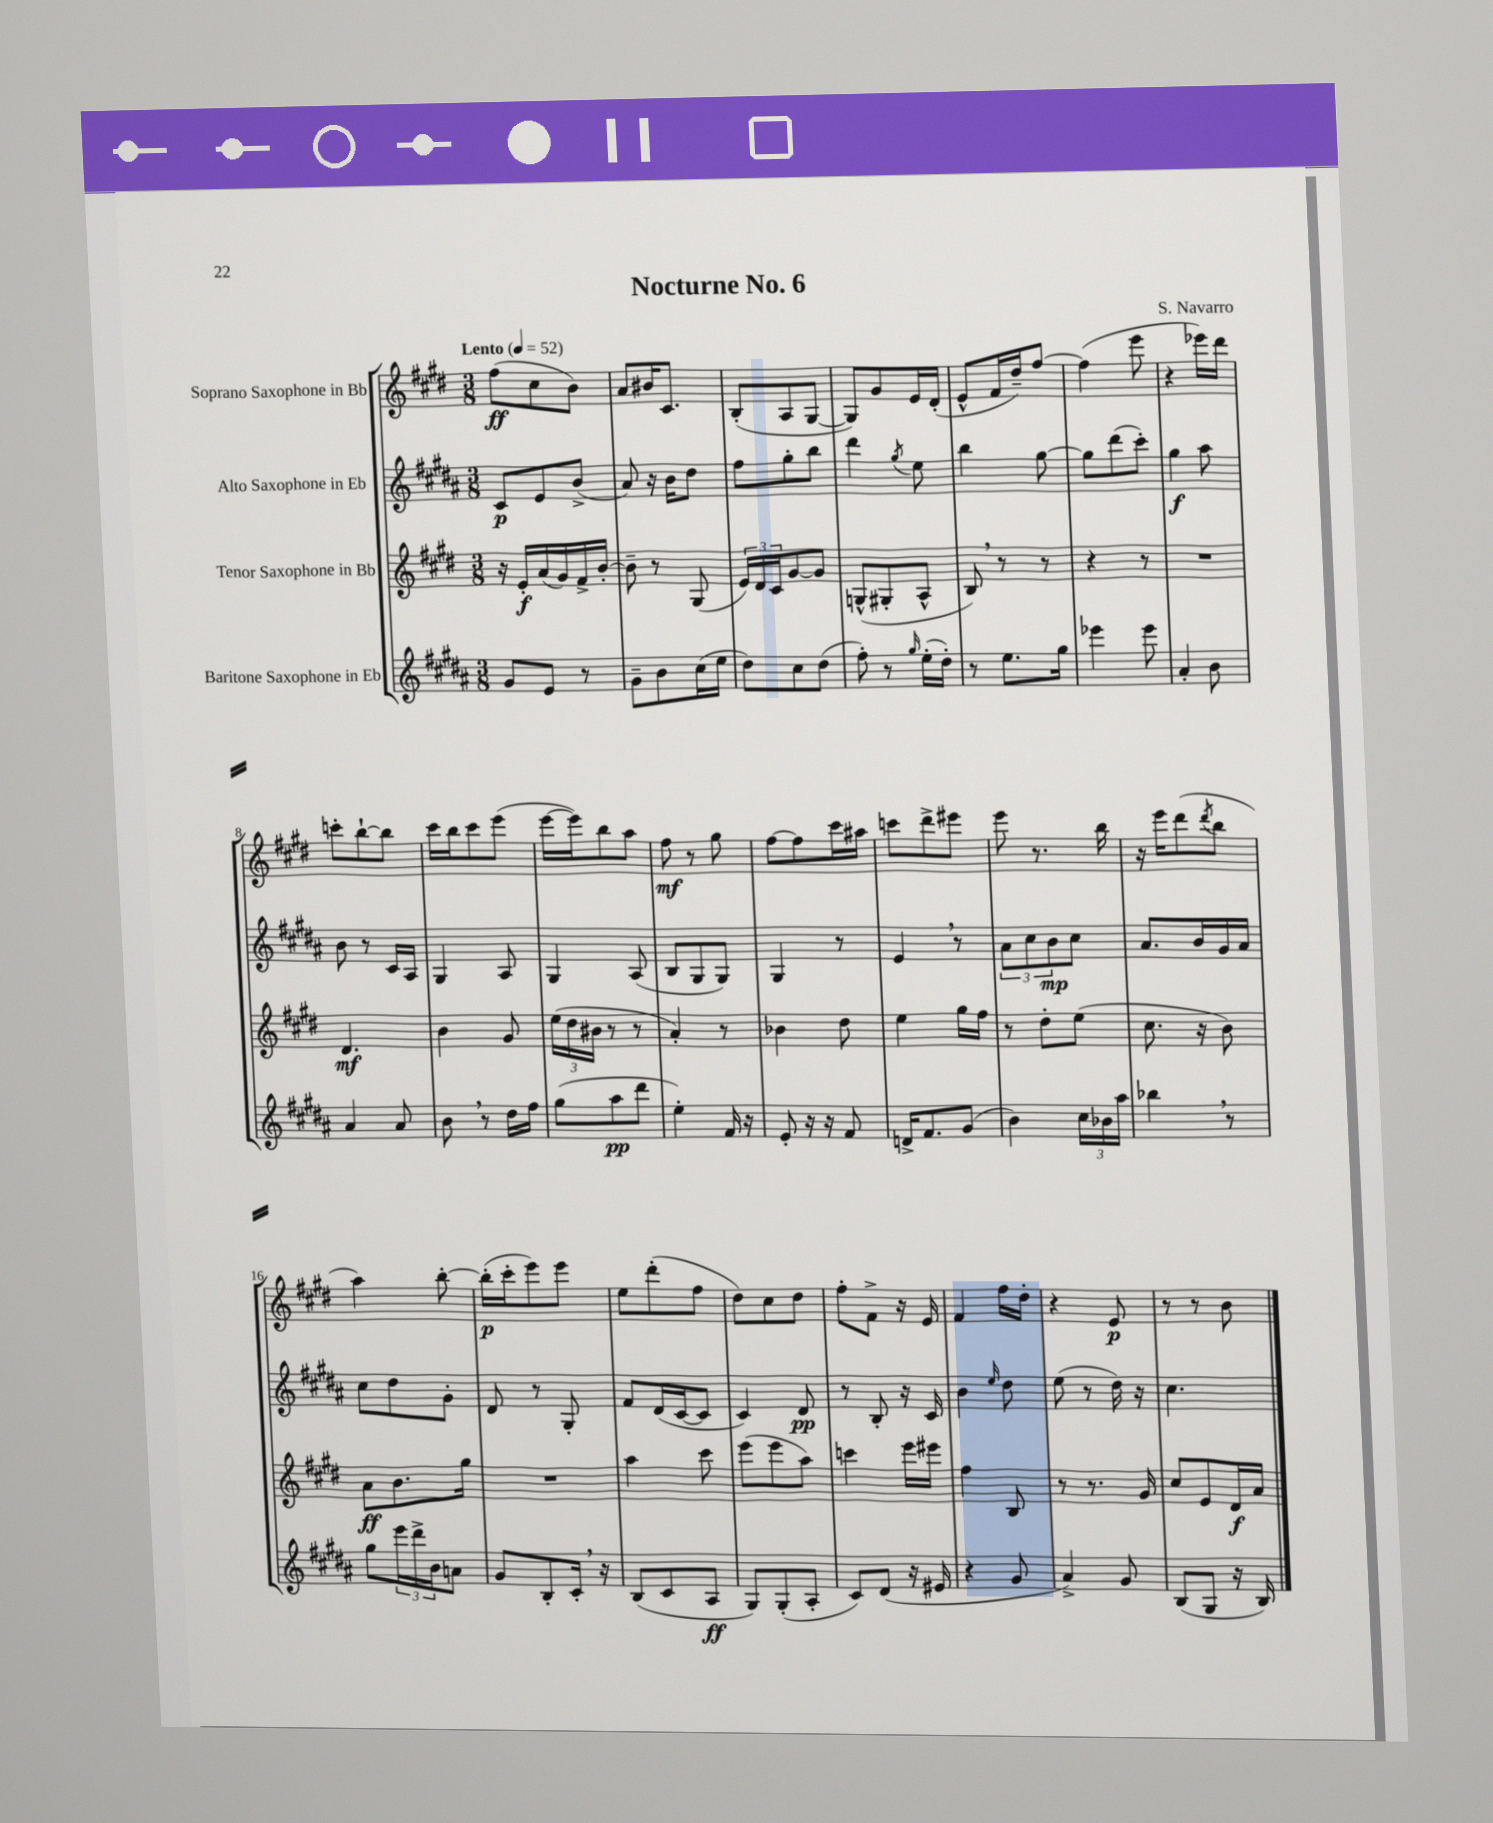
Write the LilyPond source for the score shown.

\header { title = "Nocturne No. 6" composer = "S. Navarro" }
<<
\new StaffGroup <<
\new Staff = "s0" \with { instrumentName = "Soprano Saxophone in Bb" } {
    \clef treble \key e \major \numericTimeSignature \time 3/8 \tempo "Lento" 4 = 52
    fis''8\ff( cis''8 b'8) |
    a'8 bis'16 cis'8. |
    b8-.( a8 gis8~ |
    gis8) gis'8 e'16 dis'16-.( |
    e'8-^ fis'16 dis''16--) fis''8~ |
    fis''4( e'''8 |
    r4 ees'''16) dis'''16 |
    c'''8-. b''8~-! b''8 |
    cis'''16 b''16 cis'''8 e'''8( |
    e'''16~ e'''16) b''8 a''8 |
    fis''8\mf r8 gis''8 |
    fis''8~ fis''8 cis'''16 ais''16 |
    c'''8 dis'''8-> eis'''8 |
    e'''8 r8. b''16 |
    r16 e'''16 dis'''8( \acciaccatura { dis'''8 } b''8 |
    a''4) b''8~-. |
    b''16-.\p( cis'''16-. e'''8) e'''8 |
    e''8 dis'''8-.( fis''8 |
    dis''8) cis''8 dis''8 |
    fis''8-. fis'8-> r16 e'16 |
    fis'4 fis''16 dis''16-. |
    r4 e'8\p |
    r8 r8 b'8 \bar "|." |
}
\new Staff = "s1" \with { instrumentName = "Alto Saxophone in Eb" } {
    \clef treble \key b \major \numericTimeSignature \time 3/8
    cis'8\p e'8 b'8->( |
    ais'8) r16 b'16 dis''8 |
    fis''8 gis''8-. b''8 |
    dis'''4 \acciaccatura { gis''8 } e''8 |
    b''4 gis''8~ |
    gis''8 dis'''8( cis'''8-.) |
    gis''4\f ais''8 |
    b'8 r8 cis'16 ais16 |
    gis4 ais8 |
    gis4 ais8( |
    b8 gis8 gis8) |
    gis4 r8 |
    e'4 \breathe r8 |
    \tuplet 3/2 { ais'8 cis''8 b'8\mp } cis''8 |
    ais'8. b'16 gis'16 ais'16 |
    cis''8 dis''8 gis'8-. |
    dis'8 r8 gis8-. |
    fis'8 dis'16( cis'16~ cis'8 |
    cis'4) dis'8\pp |
    r8 b8-. r16 cis'16 |
    b'4 \grace { e''16 } dis''8 |
    e''8( r8 dis''16) r16 |
    cis''4. \bar "|." |
}
\new Staff = "s2" \with { instrumentName = "Tenor Saxophone in Bb" } {
    \clef treble \key e \major \numericTimeSignature \time 3/8
    r16 e'16-.\f a'16( gis'16) fis'16-> b'16~-. |
    b'8-- r8 gis8( |
    \tuplet 3/2 { e'16) dis'16 cis'16 } gis'8~ gis'8 |
    g8-^( gis8-. a8-^ |
    b8) \breathe r8 r8 |
    r4 r8 |
    R4. |
    dis'4.\mf |
    b'4 gis'8 |
    \tuplet 3/2 { e''16( dis''16 bis'16 } r8 r8 |
    a'4-.) r8 |
    bes'4 dis''8 |
    e''4 gis''16 fis''16 |
    r8 dis''8-. e''8( |
    cis''8. r16 b'8) |
    a'8\ff b'8. gis''16 |
    R4. |
    a''4 cis'''8 |
    e'''8( e'''8 a''8) |
    c'''4 e'''16 eis'''16 |
    fis''4 b8 |
    r8 r8. gis'16 |
    cis''8 e'8 dis'16\f a'16 \bar "|." |
}
\new Staff = "s3" \with { instrumentName = "Baritone Saxophone in Eb" } {
    \clef treble \key b \major \numericTimeSignature \time 3/8
    gis'8 e'8 r8 |
    gis'8-- b'8 cis''16( e''16 |
    dis''8) cis''8 dis''8( |
    fis''8-.) r8 \grace { gis''16 } e''16-.( dis''16-.) |
    r8 e''8. gis''16 |
    ees'''4 ees'''8 |
    ais'4-. b'8 |
    ais'4 ais'8 |
    b'8 \breathe r8 dis''16 fis''16 |
    gis''8( ais''8\pp dis'''8 |
    e''4-.) fis'16 r16 |
    e'8-. r16 r16 fis'8 |
    d'16-> fis'8. gis'8( |
    b'4) \tuplet 3/2 { cis''16 bes'16 ais''16 } |
    bes''4 \breathe r8 |
    gis''8 \tuplet 3/2 { e'''16 dis'''16-> b'16 } a'8 |
    gis'8 b8-. cis'16-. \breathe r16 |
    b8( cis'8 ais8\ff |
    gis8) gis8-.( ais8-. |
    cis'8) dis'8( r16 eis'16 |
    r4 gis'8 |
    ais'4->) gis'8 |
    b8( gis8 r16 b16) \bar "|." |
}
>>
>>
